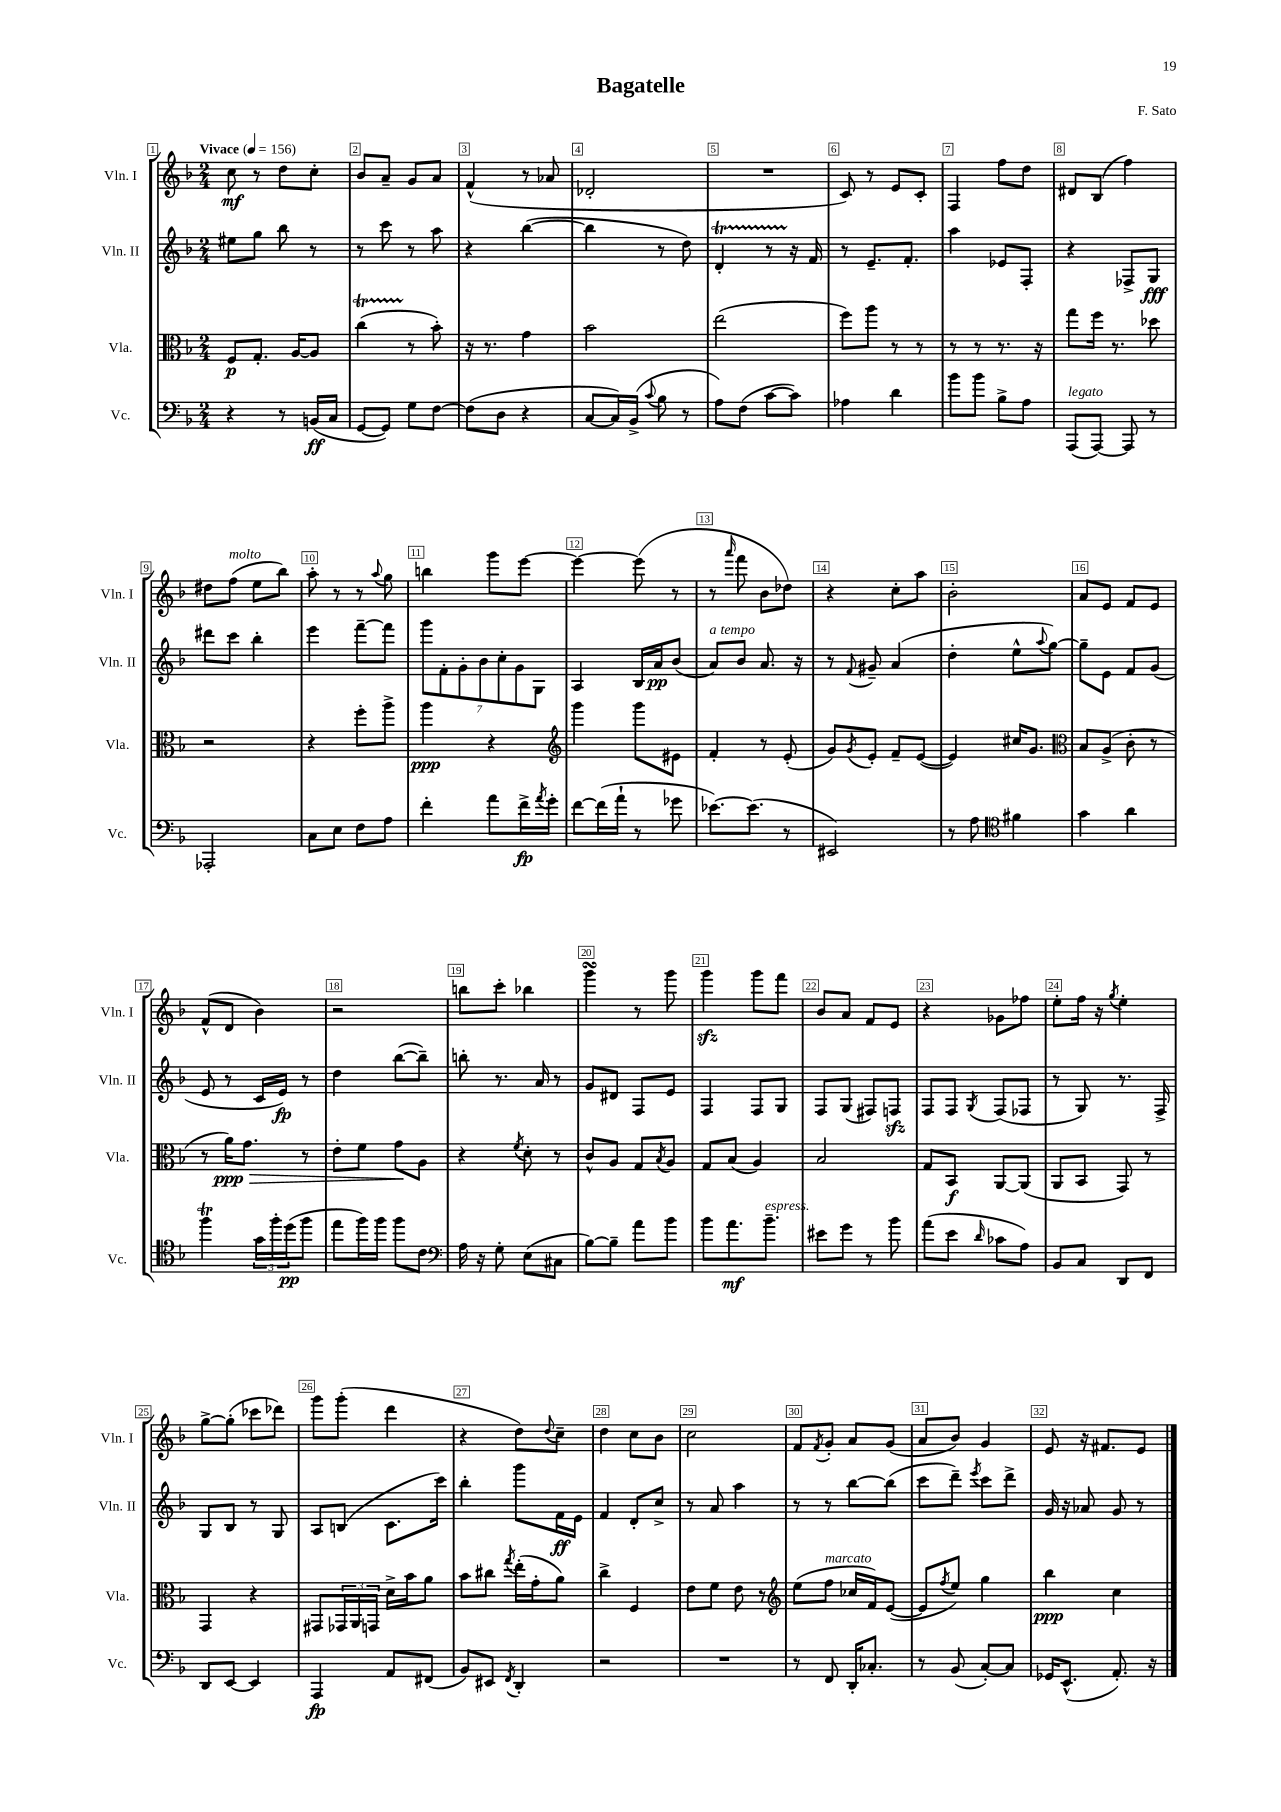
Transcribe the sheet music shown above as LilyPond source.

\header { title = "Bagatelle" composer = "F. Sato" }
<<
\new StaffGroup <<
\new Staff = "s0" \with { instrumentName = "Vln. I" shortInstrumentName = "Vln. I" } {
    \clef treble \key f \major \numericTimeSignature \time 2/4 \tempo "Vivace" 4 = 156
    c''8\mf r8 d''8 c''8-. |
    bes'8 a'8-- g'8 a'8 |
    f'4-^( r8 aes'8 |
    des'2-. |
    R2 |
    c'8) r8 e'8 c'8-. |
    f4 f''8 d''8 |
    dis'8 bes8( f''4) |
    dis''8 f''8^\markup { \italic "molto" }( e''8 bes''8) |
    a''8-. r8 r8 \appoggiatura { a''8 } g''8 |
    b''4 g'''8 e'''8~ |
    e'''4~ e'''8( r8 |
    r8 \grace { a'''16 } f'''8 bes'8 des''8) |
    r4 c''8-. a''8 |
    bes'2-. |
    a'8 e'8 f'8 e'8 |
    f'8-^( d'8 bes'4) |
    r2 |
    b''8 c'''8-. bes''4 |
    g'''4\turn r8 g'''8 |
    g'''4\sfz g'''8 f'''8 |
    bes'8 a'8 f'8 e'8 |
    r4 ges'8 fes''8 |
    e''8-. f''16 r16 \acciaccatura { g''8 } e''4-. |
    g''8~-> g''8-.( ces'''8 des'''8) |
    g'''8 g'''8-.( d'''4 |
    r4 d''8) \appoggiatura { d''8 } c''8-- |
    d''4 c''8 bes'8 |
    c''2 |
    f'8 \acciaccatura { f'8 } g'8-. a'8 g'8( |
    a'8 bes'8) g'4 |
    e'8 r16 fis'8. e'8 \bar "|." |
}
\new Staff = "s1" \with { instrumentName = "Vln. II" shortInstrumentName = "Vln. II" } {
    \clef treble \key f \major \numericTimeSignature \time 2/4
    eis''8 g''8 bes''8 r8 |
    r8 c'''8 r8 a''8 |
    r4 bes''4~( |
    bes''4 r8 d''8) |
    d'4-.\startTrillSpan r8 r16\stopTrillSpan f'16 |
    r8 e'8.-- f'8.-. |
    a''4 ees'8 f8-. |
    r4 fes8-> g8\fff |
    dis'''8 c'''8 bes''4-. |
    e'''4 f'''8~-- f'''8 |
    \tuplet 7/4 { g'''8 f'8-. g'8-. bes'8 c''8-. g'8 g8 } |
    a4 bes16 a'16\pp bes'8( |
    a'8^\markup { \italic "a tempo" }) bes'8 a'8. r16 |
    r8 \appoggiatura { f'8 } gis'8-- a'4( |
    d''4-. e''8-^ \appoggiatura { a''8 } g''8~) |
    g''8-- e'8 f'8 g'8( |
    e'8 r8 c'16 e'16\fp) r8 |
    d''4 bes''8~( bes''8--) |
    b''8-. r8. a'16 r8 |
    g'8 dis'8 f8 e'8 |
    f4 f8 g8 |
    f8 g8( fis8) f8\sfz |
    f8 f8 \acciaccatura { g8 } f8( fes8 |
    r8 g8) r8. f16-> |
    g8 bes8 r8 g8 |
    a8 b8( c'8. c'''16) |
    bes''4-. g'''8 f'16\ff e'16 |
    f'4 d'8-. c''8-> |
    r8 a'8 a''4 |
    r8 r8 bes''8~ bes''8( |
    c'''8 d'''8--) \acciaccatura { e'''8 } c'''8 d'''8-> |
    g'16 r16 aes'8 g'8 r8 \bar "|." |
}
\new Staff = "s2" \with { instrumentName = "Vla." shortInstrumentName = "Vla." } {
    \clef alto \key f \major \numericTimeSignature \time 2/4
    f8\p g8.-. a16~ a8 |
    c''4\startTrillSpan( r8\stopTrillSpan bes'8-.) |
    r16 r8. g'4 |
    bes'2 |
    e''2( |
    f''8) a''8 r8 r8 |
    r8 r8 r8. r16 |
    g''8 f''16 r8. des''8 |
    r2 |
    r4 f''8-. a''8-> |
    a''4\ppp r4 |
    \clef treble g'''4 g'''8 eis'8 |
    f'4-. r8 e'8-.( |
    g'8) \acciaccatura { g'8 } e'8-. f'8-- e'8~( |
    e'4) cis''16 g'8. |
    \clef alto bes8 a8->( c'8-. r8 |
    r8 a'16\ppp\>) g'8. r8 |
    e'8-. f'8 g'8\! a8 |
    r4 \acciaccatura { f'8 } d'8-. r8 |
    c'8-^ a8 g8 \acciaccatura { bes8 } a8 |
    g8 bes8( a4) |
    bes2 |
    g8 bes,8\f a,8~ a,8( |
    a,8 bes,8 g,8) r8 |
    g,4 r4 |
    gis,8 \tuplet 3/2 { ges,16 a,16 g,16 } d'16-> bes'16 a'8 |
    bes'8 cis''8 \acciaccatura { g''8 } e''16-.( g'16-. a'8) |
    c''4-> f4 |
    e'8 f'8 e'8 r8 |
    \clef treble e''8( f''8^\markup { \italic "marcato" } ces''16 f'16) e'8~( |
    e'8 \acciaccatura { f''8 } e''8) g''4 |
    bes''4\ppp c''4 \bar "|." |
}
\new Staff = "s3" \with { instrumentName = "Vc." shortInstrumentName = "Vc." } {
    \clef bass \key f \major \numericTimeSignature \time 2/4
    r4 r8 b,16\ff( c16 |
    g,8~ g,8) g8 f8~ |
    f8( d8 r4 |
    c8~ c16) bes,16->( \appoggiatura { c'8 } bes8 r8 |
    a8) f8( c'8~ c'8) |
    aes4 d'4 |
    bes'8 bes'8 bes8-> a8 |
    a,,8^\markup { \italic "legato" }( a,,8~) a,,8 r8 |
    aes,,2-. |
    c8 e8 f8 a8 |
    f'4-. a'8 f'16->\fp \acciaccatura { a'8 } g'16-. |
    f'8~ f'16( a'16-! r8 ges'8 |
    ees'8.~) ees'8.( r8 |
    eis,2) |
    r8 a8 \clef tenor fis'4 |
    g'4 a'4 |
    f''4\trill \tuplet 3/2 { g'16 f''16-. d''16\pp( } f''8 |
    e''8 f''16) f''16 f''8 c'8 |
    \clef bass a16 r16 g8-. e8( cis8 |
    bes8~) bes8-- a'8 bes'8 |
    bes'8 a'8.\mf bes'8.--^\markup { \italic "espress." } |
    eis'8 g'8 r8 bes'8 |
    a'8( e'8 \grace { d'16 } ces'8 a8) |
    bes,8 c8 d,8 f,8 |
    d,8 e,8~ e,4 |
    a,,4\fp a,8 fis,8( |
    bes,8) eis,8 \acciaccatura { f,8 } d,4-. |
    r2 |
    R2 |
    r8 f,8 d,16-. ces8.-. |
    r8 bes,8( c8~-.) c8 |
    ges,16 e,8.-^( a,8.-.) r16 \bar "|." |
}
>>
>>
\layout { \context { \Score \override BarNumber.break-visibility = ##(#f #t #t) barNumberVisibility = #all-bar-numbers-visible \override BarNumber.stencil = #(make-stencil-boxer 0.1 0.3 ly:text-interface::print) } }
